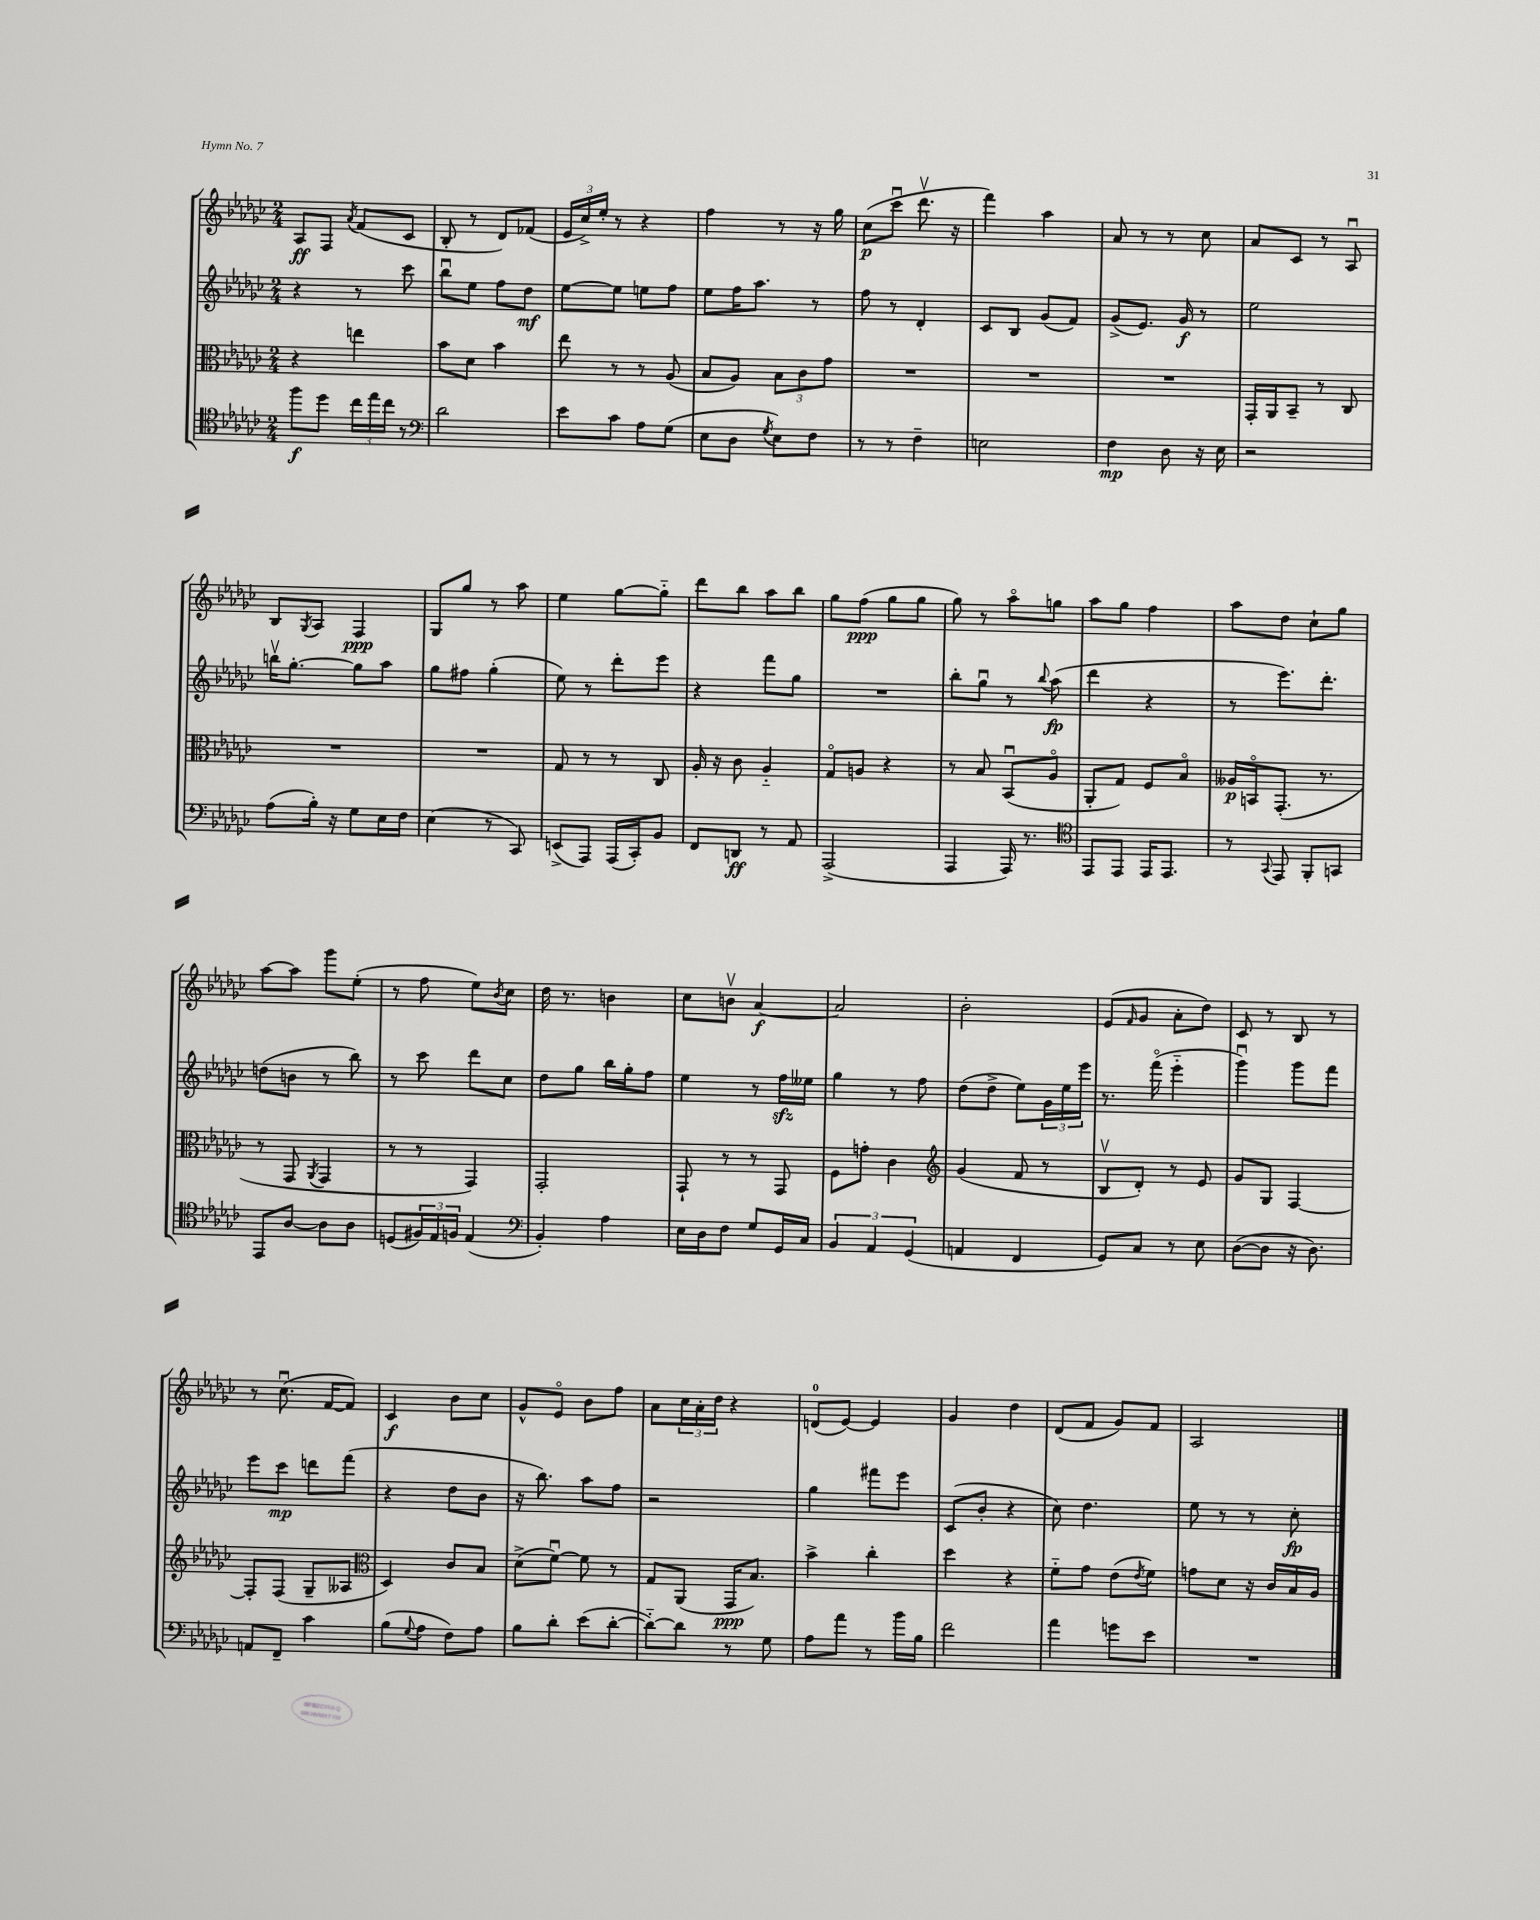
<<
\new StaffGroup <<
\new Staff = "s0" {
    \clef treble \key ges \major \numericTimeSignature \time 2/4
    aes8\ff f8 \acciaccatura { aes'8 } f'8( ces'8 |
    bes8-. r8 des'8) fes'8( |
    \tuplet 3/2 { ees'16 ces''16->) ees''16-. } r8 r4 |
    f''4 r8 r16 ges''16 |
    ces''8\p( ces'''8\downbow des'''8.\upbow r16 |
    f'''4) aes''4 |
    aes'8 r8 r8 ces''8 |
    aes'8 ces'8 r8 aes8\downbow |
    bes8 \acciaccatura { ges8 } aes8 f4\ppp |
    ges8 ges''8 r8 aes''8 |
    ees''4 ges''8~ ges''8-_ |
    des'''8 bes''8 aes''8 bes''8 |
    ges''8 f''8\ppp( ges''8 ges''8 |
    ges''8) r8 aes''8\flageolet g''8 |
    aes''8 ges''8 f''4 |
    aes''8 des''8 ces''8-! ges''8 |
    aes''8~ aes''8 ges'''8 ees''8-.( |
    r8 f''8 ees''8) \acciaccatura { bes'8 } ces''8 |
    des''16 r8. b'4 |
    ces''8 b'8\upbow aes'4~\f |
    aes'2 |
    bes'2-. |
    ees'8( \grace { f'16 } ges'8 aes'8-. des''8) |
    ces'8 r8 bes8 r8 |
    r8 ces''8.\downbow( f'16~ f'8) |
    ces'4\f bes'8 ces''8 |
    ges'8-^ ees'8\flageolet bes'8 f''8 |
    aes'8 \tuplet 3/2 { ces''16 aes'16-. des''16 } r4 |
    d'8-0( ees'8~) ees'4 |
    ges'4 des''4 |
    des'8( f'8 ges'8) f'8 |
    aes2 \bar "|." |
}
\new Staff = "s1" {
    \clef treble \key ges \major \numericTimeSignature \time 2/4
    r4 r8 ces'''8 |
    bes''8\downbow ees''8 f''8 des''8\mf |
    ees''8~ ees''8 e''8 f''8 |
    ees''8 f''16 aes''8. r8 |
    f''8 r8 des'4-. |
    ces'8 bes8 ges'8( f'8) |
    ges'8->( ees'8.) ges'16\f r8 |
    ees''2 |
    b''16\upbow ges''8.~-. ges''8 aes''8 |
    ges''8 fis''8 ges''4-.( |
    ees''8) r8 des'''8-. ees'''8 |
    r4 f'''8 ges''8 |
    R2 |
    bes''8-. ges''8\downbow r8 \appoggiatura { bes''8 } aes''8\fp( |
    des'''4 r4 |
    r8 ees'''8.) des'''8.-. |
    d''8( b'8 r8 bes''8) |
    r8 ces'''8 des'''8 ces''8 |
    des''8 ges''8 bes''16 ges''16-. f''8 |
    ees''4 r8 f''16\sfz eeses''16 |
    ges''4 r8 f''8 |
    des''8( des''8-> ees''8) \tuplet 3/2 { ges'16 ees''16 ees'''16 } |
    r8. f'''16\flageolet( ees'''4-_ |
    ges'''4\downbow) ges'''8 f'''8 |
    ees'''8 ces'''8\mp d'''8 f'''8( |
    r4 des''8 bes'8 |
    r16 bes''8.) aes''8 f''8 |
    r2 |
    ges''4 fis'''8 ees'''8 |
    ces'8( bes'8-. r4 |
    ces''8) des''4. |
    ees''8 r8 r8 ces''8-.\fp \bar "|." |
}
\new Staff = "s2" {
    \clef alto \key ges \major \numericTimeSignature \time 2/4
    r4 e''4 |
    bes'8 des'8 bes'4 |
    ees''8 r8 r8 aes8( |
    bes8 aes8) \tuplet 3/2 { bes8 ces'8 ges'8 } |
    R2 |
    R2 |
    R2 |
    ges,16-. aes,16 bes,8-- r8 ces8 |
    R2 |
    R2 |
    ges8 r8 r8 ces8 |
    aes16-. r16 ces'8 aes4-_ |
    ges8\flageolet a8 r4 |
    r8 bes8 bes,8\downbow( aes8\flageolet |
    aes,8-. ges8) f8 bes8\flageolet |
    aeses16\p b,16\flageolet ges,8.-.( r8. |
    r8 ges,8 \acciaccatura { aes,8 } ges,4 |
    r8 r8 ges,4) |
    ges,2-. |
    ges,8-! r8 r8 ges,8 |
    f8 g'8-. ces'4 |
    \clef treble ges'4( f'8 r8 |
    bes8\upbow des'8-.) r8 ees'8 |
    ges'8 ges8 f4~ |
    f8-. f8( ges8-- aeses8 |
    \clef alto des4) ces'8 bes8 |
    des'8->( f'8~\downbow) f'8 r8 |
    ges8 aes,8( ges,16\ppp bes8.) |
    bes'4-> ces''4-. |
    des''4 r4 |
    f'8-_ ges'8 ees'8( \acciaccatura { ees'8 } f'8) |
    g'8 des'8 r16 ces'16 bes16 aes16 \bar "|." |
}
\new Staff = "s3" {
    \clef tenor \key ges \major \numericTimeSignature \time 2/4
    f''8\f des''8 \tuplet 3/2 { ces''16 ees''16 ces''16 } r8 |
    \clef bass des'2 |
    ees'8 ces'8 aes8 ges8( |
    ees8 des8 \acciaccatura { ges8 } ees8) f8 |
    r8 r8 f4-- |
    e2 |
    f4\mp des8 r16 ees16 |
    r2 |
    aes8( bes16-.) r16 ges8 ees16 f16 |
    ees4( r8 ces,8) |
    e,8->( aes,,8) aes,,16( ces,16-.) bes,8 |
    f,8 d,8\ff r8 aes,8 |
    aes,,2->( |
    aes,,4 aes,,16) r8. |
    \clef tenor ees,8 ees,8 ees,16 ees,8. |
    r8 \appoggiatura { ges,8 } ees,8 f,8-. g,8 |
    ees,8 aes8~ aes8 aes8 |
    d8( \tuplet 3/2 { fis16) ees16 f16 } ees4( |
    \clef bass bes,4-.) aes4 |
    ees16 des16 f8 ges8 ges,16 ces16 |
    \tuplet 3/2 { bes,4 aes,4 ges,4( } |
    a,4 f,4 |
    ges,8) ces8 r8 ees8 |
    des8~( des8 r16 des8.) |
    a,8 f,8-- ces'4 |
    bes8( \appoggiatura { ges8 } aes8 f8) aes8 |
    bes8 des'8-. ees'8( des'8~-. |
    des'8~-_) des'8 r8 ges8 |
    aes8 aes'8 r8 bes'16 bes16 |
    f'2 |
    aes'4 g'8 ees'8 |
    R2 \bar "|." |
}
>>
>>
\layout { \context { \Score \remove "Bar_number_engraver" } }
